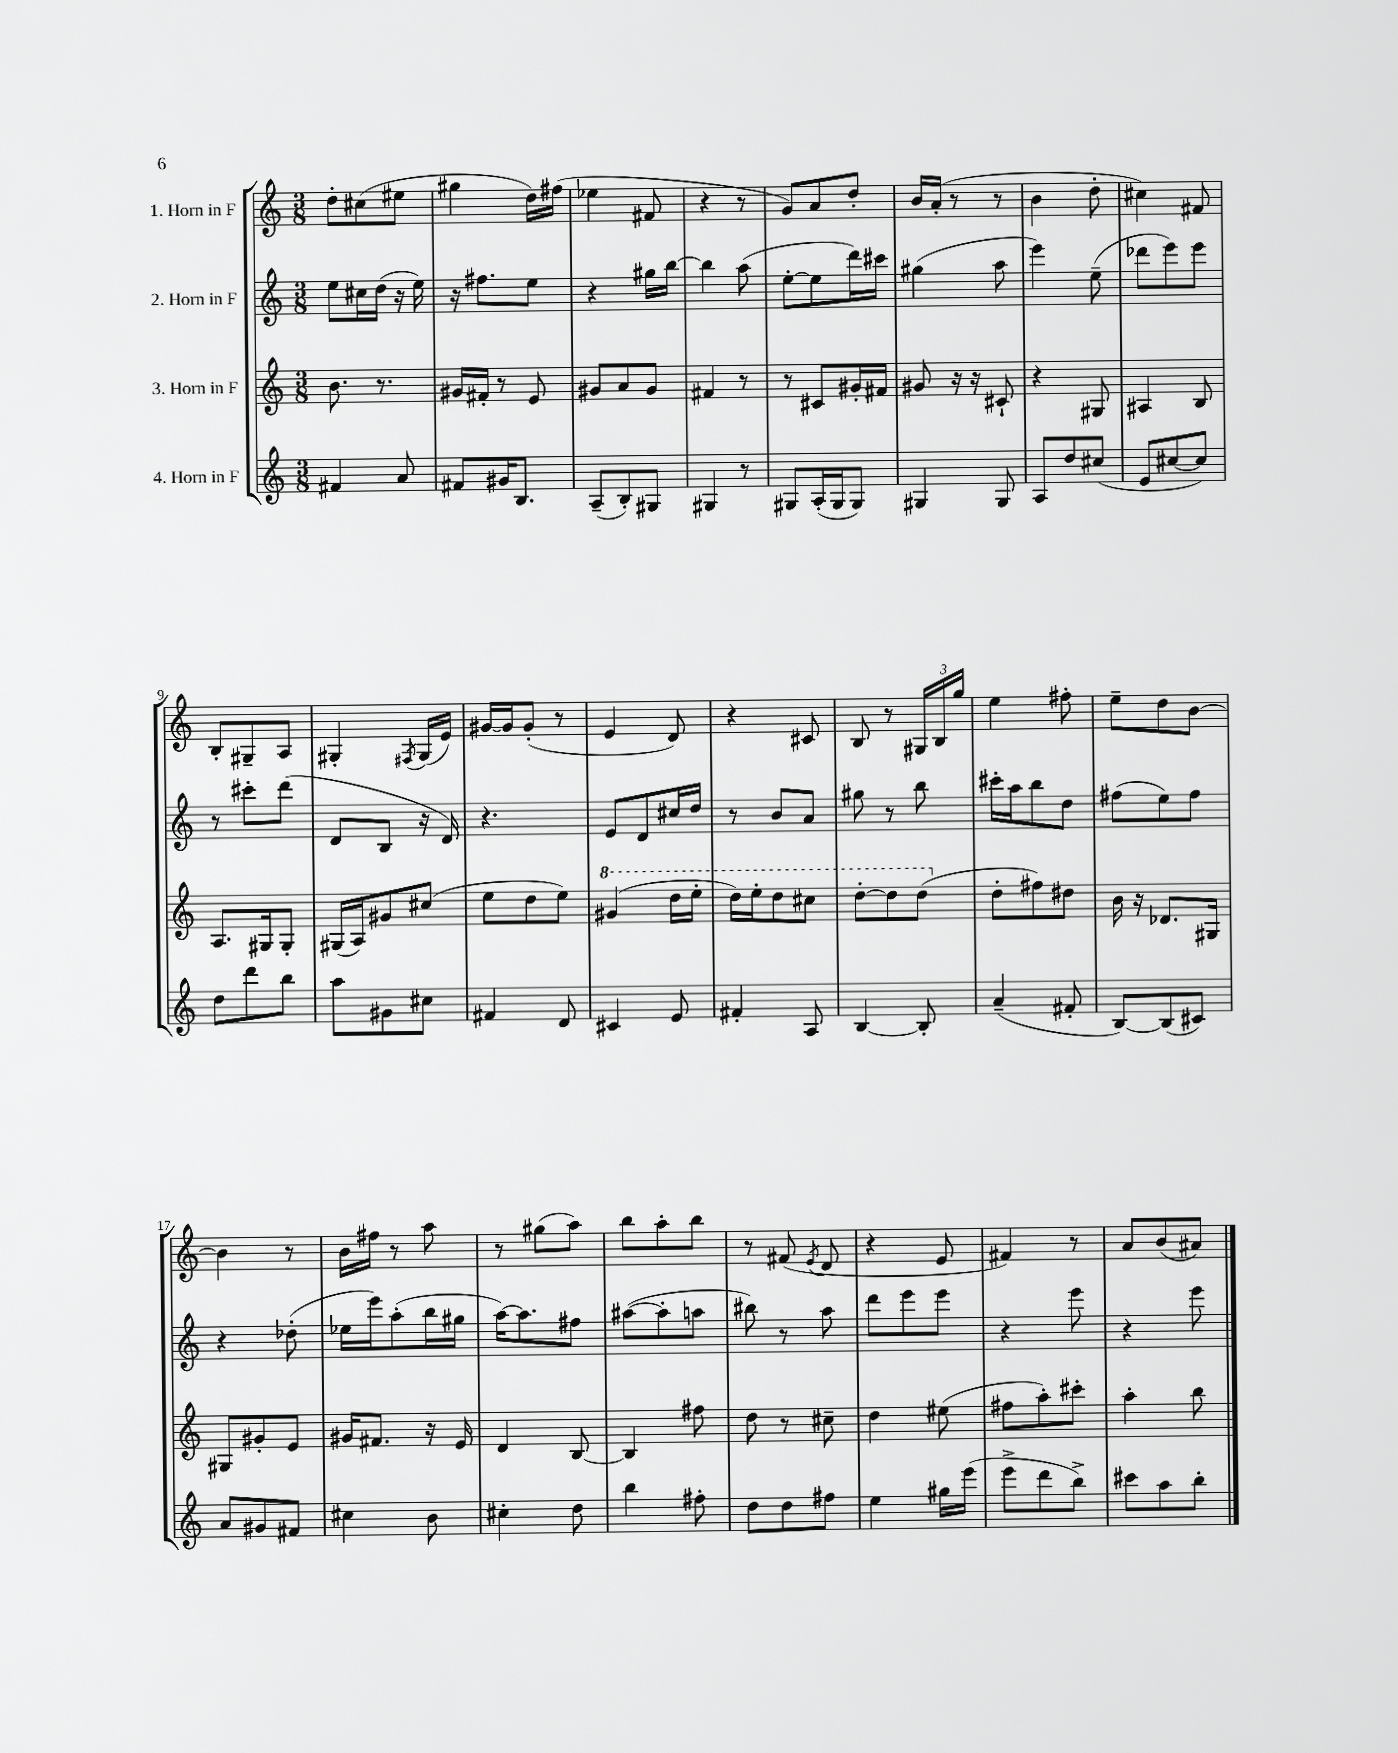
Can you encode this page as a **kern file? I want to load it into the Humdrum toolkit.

**kern	**kern	**kern	**kern
*staff4	*staff3	*staff2	*staff1
*clefG2	*clefG2	*clefG2	*clefG2
*k[]	*k[]	*k[]	*k[]
*M3/8	*M3/8	*M3/8	*M3/8
4f#	8.b	8ee	8dd'
.	.	16cc#	(8cc#
.	8.r	(16dd	.
8a	.	16r	8ee#
.	.	16ee)	.
=	=	=	=
8f#	16g#	16r	4gg#
.	16f#'	8.ff#	.
16g#	8r	.	.
8.B	.	.	.
.	8e	8ee	16dd)
.	.	.	(16ff#
=	=	=	=
(8A~	8g#	4r	4ee-
8B')	8a	.	.
8G#	8g#	16gg#	8f#
.	.	[16bb	.
=	=	=	=
4G#	4f#	4bb]	4r
8r	8r	(8aa	8r
=	=	=	=
8G#	8r	[8ee'	8g)
(16A'	8c#	8ee]	8a
16G#	.	.	.
8G#)	16g#'	16ddd)	8dd'
.	16f#	16ccc#	.
=	=	=	=
4G#	8g#	(4gg#	16b
.	.	.	(16a'
.	16r	.	8r
.	16r	.	.
8G#	8c#`	8aa	8r
=	=	=	=
8A	4r	4eee)	4b
8dd	.	.	.
(8cc#	8G#	(8ee~	8dd'
=	=	=	=
8e	4A#	8ddd-	4cc#)
[8cc#	.	8eee)	.
8cc#])	8B	8eee	8f#
=	=	=	=
8dd	8.A	8r	8B'
8ddd	.	8ccc#'	8G#~
.	16G#	.	.
8bb	8G#'	(8ddd	8A
=	=	=	=
8aa	(16G#	8d	4G#'
.	16A)	.	.
8g#	8g#	8B	.
.	.	.	8qF#
8cc#	(8cc#	16r	(16G#
.	.	16d)	16e)
=	=	=	=
4f#	8ee	4.r	[16g#
.	.	.	16g#]
.	8dd	.	(8g#'
8d	8ee)	.	8r
=	=	=	=
4c#	(4gg#	8e	4e
.	.	8d	.
8e	16ddd	16cc#	8d)
.	16eee'	16dd	.
=	=	=	=
4f#'	16ddd)	8r	4r
.	16eee'	.	.
.	8ddd	8b	.
8A	8ccc#	8a	8c#
=	=	=	=
[4B	[8ddd'	8gg#	8B
.	8ddd]	8r	8r
8B']	(8ddd	8bb	24G#
.	.	.	24B
.	.	.	24gg
=	=	=	=
(4a~	8dd'	16ccc#'	4ee
.	.	16aa	.
.	8ff#)	8bb	.
8f#'	8dd#	8dd	8ff#'
=	=	=	=
[8B)	16b	(8ff#	8ee~
.	16r	.	.
(8B]	8.d-	8ee)	8dd
8c#)	.	8ff#	[8b
.	16G#	.	.
=	=	=	=
8a	8G#	4r	4b]
8g#	8g#'	.	.
8f#	8e	(8dd-'	8r
=	=	=	=
4cc#	16g#	16ee-	16b
.	8.f#	16eee)	16ff#
.	.	(8aa'	8r
8b	16r	16bb	8aa
.	16e	16gg#	.
=	=	=	=
4cc#'	4d	[16aa)	8r
.	.	8.aa]	.
.	.	.	(8gg#
8dd	[8B	8ff#	8aa)
=	=	=	=
4bb	4B]	([8aa#	8bb
.	.	8aa#']	8aa'
8ff#'	8ff#	8aa	8bb
=	=	=	=
8dd	8dd	8bb#)	8r
8dd	8r	8r	(8f#
.	.	.	8qe
8ff#	8cc#~	8aa	8d
=	=	=	=
4ee	4dd	8ddd	4r
.	.	8eee	.
16gg#	(8ee#	8eee	8e
(16eee	.	.	.
=	=	=	=
8eee^	8ff#	4r	4f#)
8ddd	8aa')	.	.
8bb^)	8ccc#'	8eee	8r
=	=	=	=
8ccc#	4aa'	4r	8a
8aa	.	.	(8b
8bb'	8bb	8eee	8a#)
==	==	==	==
*-	*-	*-	*-
